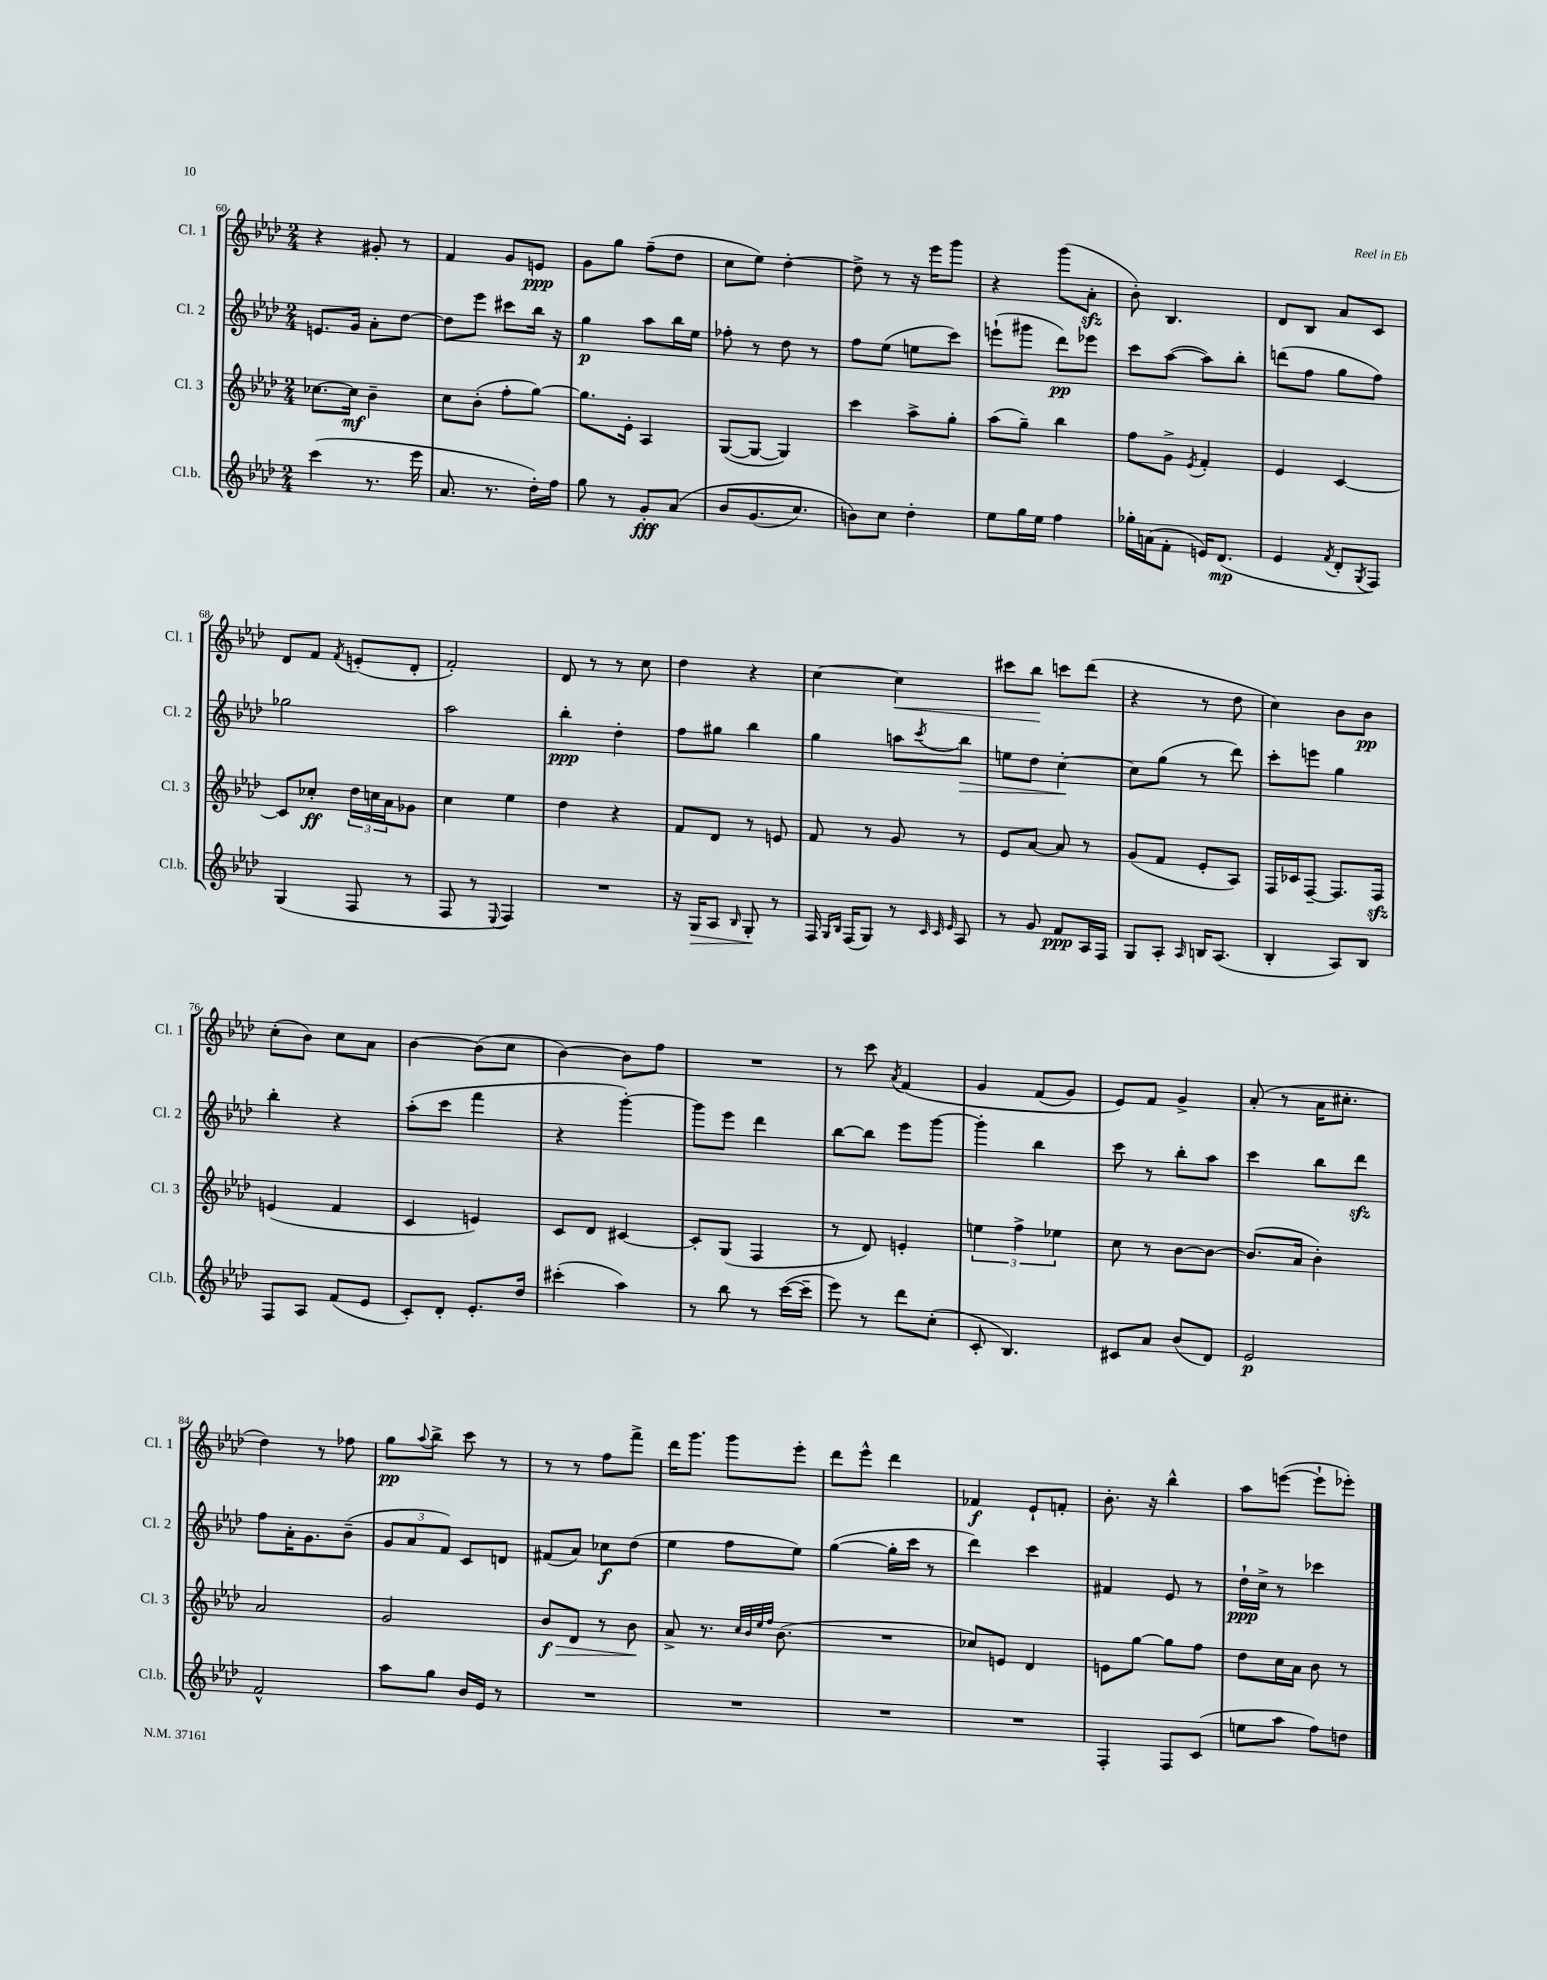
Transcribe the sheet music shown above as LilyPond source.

<<
\new StaffGroup <<
\new Staff = "s0" \with { instrumentName = "Cl. 1" shortInstrumentName = "Cl. 1" } {
    \clef treble \key aes \major \numericTimeSignature \time 2/4
    r4 gis'8-. r8 |
    f'4 g'8 e'8\ppp |
    g'8 g''8 f''8--( des''8 |
    c''8 ees''8) des''4~-. |
    des''8-> r8 r16 ees'''16 g'''8 |
    r4 g'''8( aes'8-.\sfz |
    bes'8-.) bes4. |
    des'8 bes8 aes'8 c'8 |
    des'8 f'8 \acciaccatura { f'8 } e'8-.( des'8-. |
    f'2-.) |
    des'8 r8 r8 c''8 |
    des''4 r4 |
    c''4~ c''4\< |
    cis'''8 bes''8\! c'''8 des'''8( |
    r4 r8 des''8 |
    c''4) bes'8 bes'8\pp |
    c''8-.( bes'8) c''8 aes'8 |
    bes'4~ bes'8( c''8 |
    bes'4~) bes'8 f''8 |
    R2 |
    r8 c'''8 \acciaccatura { aes'8 } f'4\( |
    g'4 f'8( g'8) |
    ees'8\) f'8 g'4-> |
    aes'8-.( r8 aes'16 cis''8.-. |
    des''4) r8 fes''8 |
    g''8\pp \appoggiatura { aes''8 } bes''8-> c'''8 r8 |
    r8 r8 f''8 f'''8-> |
    des'''16 g'''8. g'''8 ees'''8-. |
    des'''8 ees'''8-^ des'''4 |
    fes'4\f ees'8-! f'8-. |
    bes'8.-. r16 bes''4-^ |
    aes''8 e'''8~( e'''8-! ees'''8-.) \bar "|." |
}
\new Staff = "s1" \with { instrumentName = "Cl. 2" shortInstrumentName = "Cl. 2" } {
    \clef treble \key aes \major \numericTimeSignature \time 2/4
    e'8. g'16 aes'8-. des''8~ |
    des''8 ees'''8 cis'''8 bes''16 r16 |
    g''4\p aes''8 bes''16 ees''16 |
    fes''8-. r8 des''8 r8 |
    f''8 ees''8( e''8 c'''8) |
    e'''8-!( gis'''8 des'''8\pp) ees'''8 |
    c'''8 aes''8~( aes''8) bes''8-. |
    d'''8( f''8 g''8 f''8) |
    ges''2 |
    aes''2 |
    bes''4-.\ppp des''4-. |
    f''8 gis''8 bes''4 |
    g''4 a''8 \acciaccatura { c'''8 } bes''8\> |
    e''8 des''8 c''4~-.\! |
    c''8 g''8( r8 des'''8) |
    c'''8-. e'''8 g''4 |
    bes''4-. r4 |
    aes''8-.( c'''8 f'''4 |
    r4 g'''4~-.) |
    g'''8 ees'''8 des'''4 |
    bes''8~ bes''8 ees'''8 g'''8~ |
    g'''4-. bes''4 |
    c'''8 r8 bes''8-. aes''8 |
    c'''4 bes''8 des'''8\sfz |
    f''8 aes'16-. g'8. bes'8--( |
    \tuplet 3/2 { g'8 aes'8 f'8) } c'8 d'8 |
    fis'8( aes'8) ces''8\f des''8( |
    ees''4 f''8 ees''8) |
    g''4~( g''16-. c'''16 r8 |
    des'''4) c'''4 |
    fis'4 ees'8 r8 |
    des''16-!\ppp c''16-> r8 ces'''4 \bar "|." |
}
\new Staff = "s2" \with { instrumentName = "Cl. 3" shortInstrumentName = "Cl. 3" } {
    \clef treble \key aes \major \numericTimeSignature \time 2/4
    ces''8.~ ces''16\mf bes'4-- |
    c''8 bes'8-.( f''8-. g''8~) |
    g''8. ees'16-. aes4 |
    g8~( g8~ g4) |
    c'''4 aes''8-> g''8-. |
    aes''8( g''8--) bes''4 |
    f''8 g'8-> \acciaccatura { ees'8 } f'4-. |
    ees'4 c'4~ |
    c'8 ces''8-.\ff \tuplet 3/2 { des''16 c''16 aes'16 } ges'8 |
    c''4 ees''4 |
    des''4 r4 |
    f'8 des'8 r8 e'8 |
    f'8 r8 g'8 r8 |
    ees'8 aes'8~ aes'8 r8 |
    g'8( f'8 ees'8-. aes8) |
    f16 ces'16 f8~-- f8. f16\sfz |
    e'4( f'4 |
    c'4 e'4) |
    c'8 des'8 cis'4~ |
    cis'8-. g8( f4 |
    r8 des'8) e'4-. |
    \tuplet 3/2 { e''4 f''4-> ees''4 } |
    c''8 r8 bes'8~ bes'8~ |
    bes'8.( aes'16 bes'4-.) |
    aes'2 |
    g'2 |
    bes'8\f\> des'8 r8 bes'8\! |
    aes'8-> r8. \grace { c''32 bes'32 ees''32 f''32 } bes'8.( |
    R2 |
    ces''8) e'8 des'4 |
    e'8 g''8~ g''8 f''8 |
    des''8 c''16 aes'16 bes'8 r8 \bar "|." |
}
\new Staff = "s3" \with { instrumentName = "Cl.b." shortInstrumentName = "Cl.b." } {
    \clef treble \key aes \major \numericTimeSignature \time 2/4
    c'''4( r8. ees'''16 |
    aes'8. r8. des''16-.) f''16 |
    g''8 r8 g'8-.\fff aes'8\( |
    bes'8 g'8.( c''8.) |
    b'8\) c''8 des''4-. |
    ees''8 g''16 ees''16 f''4 |
    ges''16-. a'16( f'8-. e'16) des'8.\mp( |
    ees'4 \acciaccatura { f'8 } des'8-. \acciaccatura { g8 } f8) |
    g4( f8 r8 |
    f8 r8 \appoggiatura { ees8 } f4) |
    R2 |
    r16 g16\> aes8 \grace { bes16 } g8-.\! r8 |
    f16 \grace { g16 bes16 } f16( g8) r8 \grace { c'32 c'32 ees'32 } aes8 |
    r8 g'8 f'8\ppp aes16 f16 |
    g8 aes8-. \grace { aes16 } b16 aes8.( |
    bes4-. aes8) bes8 |
    f8 aes8 f'8( ees'8 |
    c'8-.) des'8-. ees'8.-. des''16 |
    cis'''4-.( aes''4) |
    r8 bes''8 r8 c'''16~( c'''16-- |
    ees'''8) r8 des'''8 c''8-.( |
    c'8-. bes4.) |
    cis'8 aes'8 bes'8( des'8) |
    ees'2\p |
    f'2-^ |
    aes''8 g''8 bes'16 ees'16 r8 |
    R2 |
    R2 |
    R2 |
    R2 |
    f4-. f8 c'8( |
    e''8 aes''8 f''8) d''8 \bar "|." |
}
>>
>>
\layout { \context { \Score currentBarNumber = #60 } }
